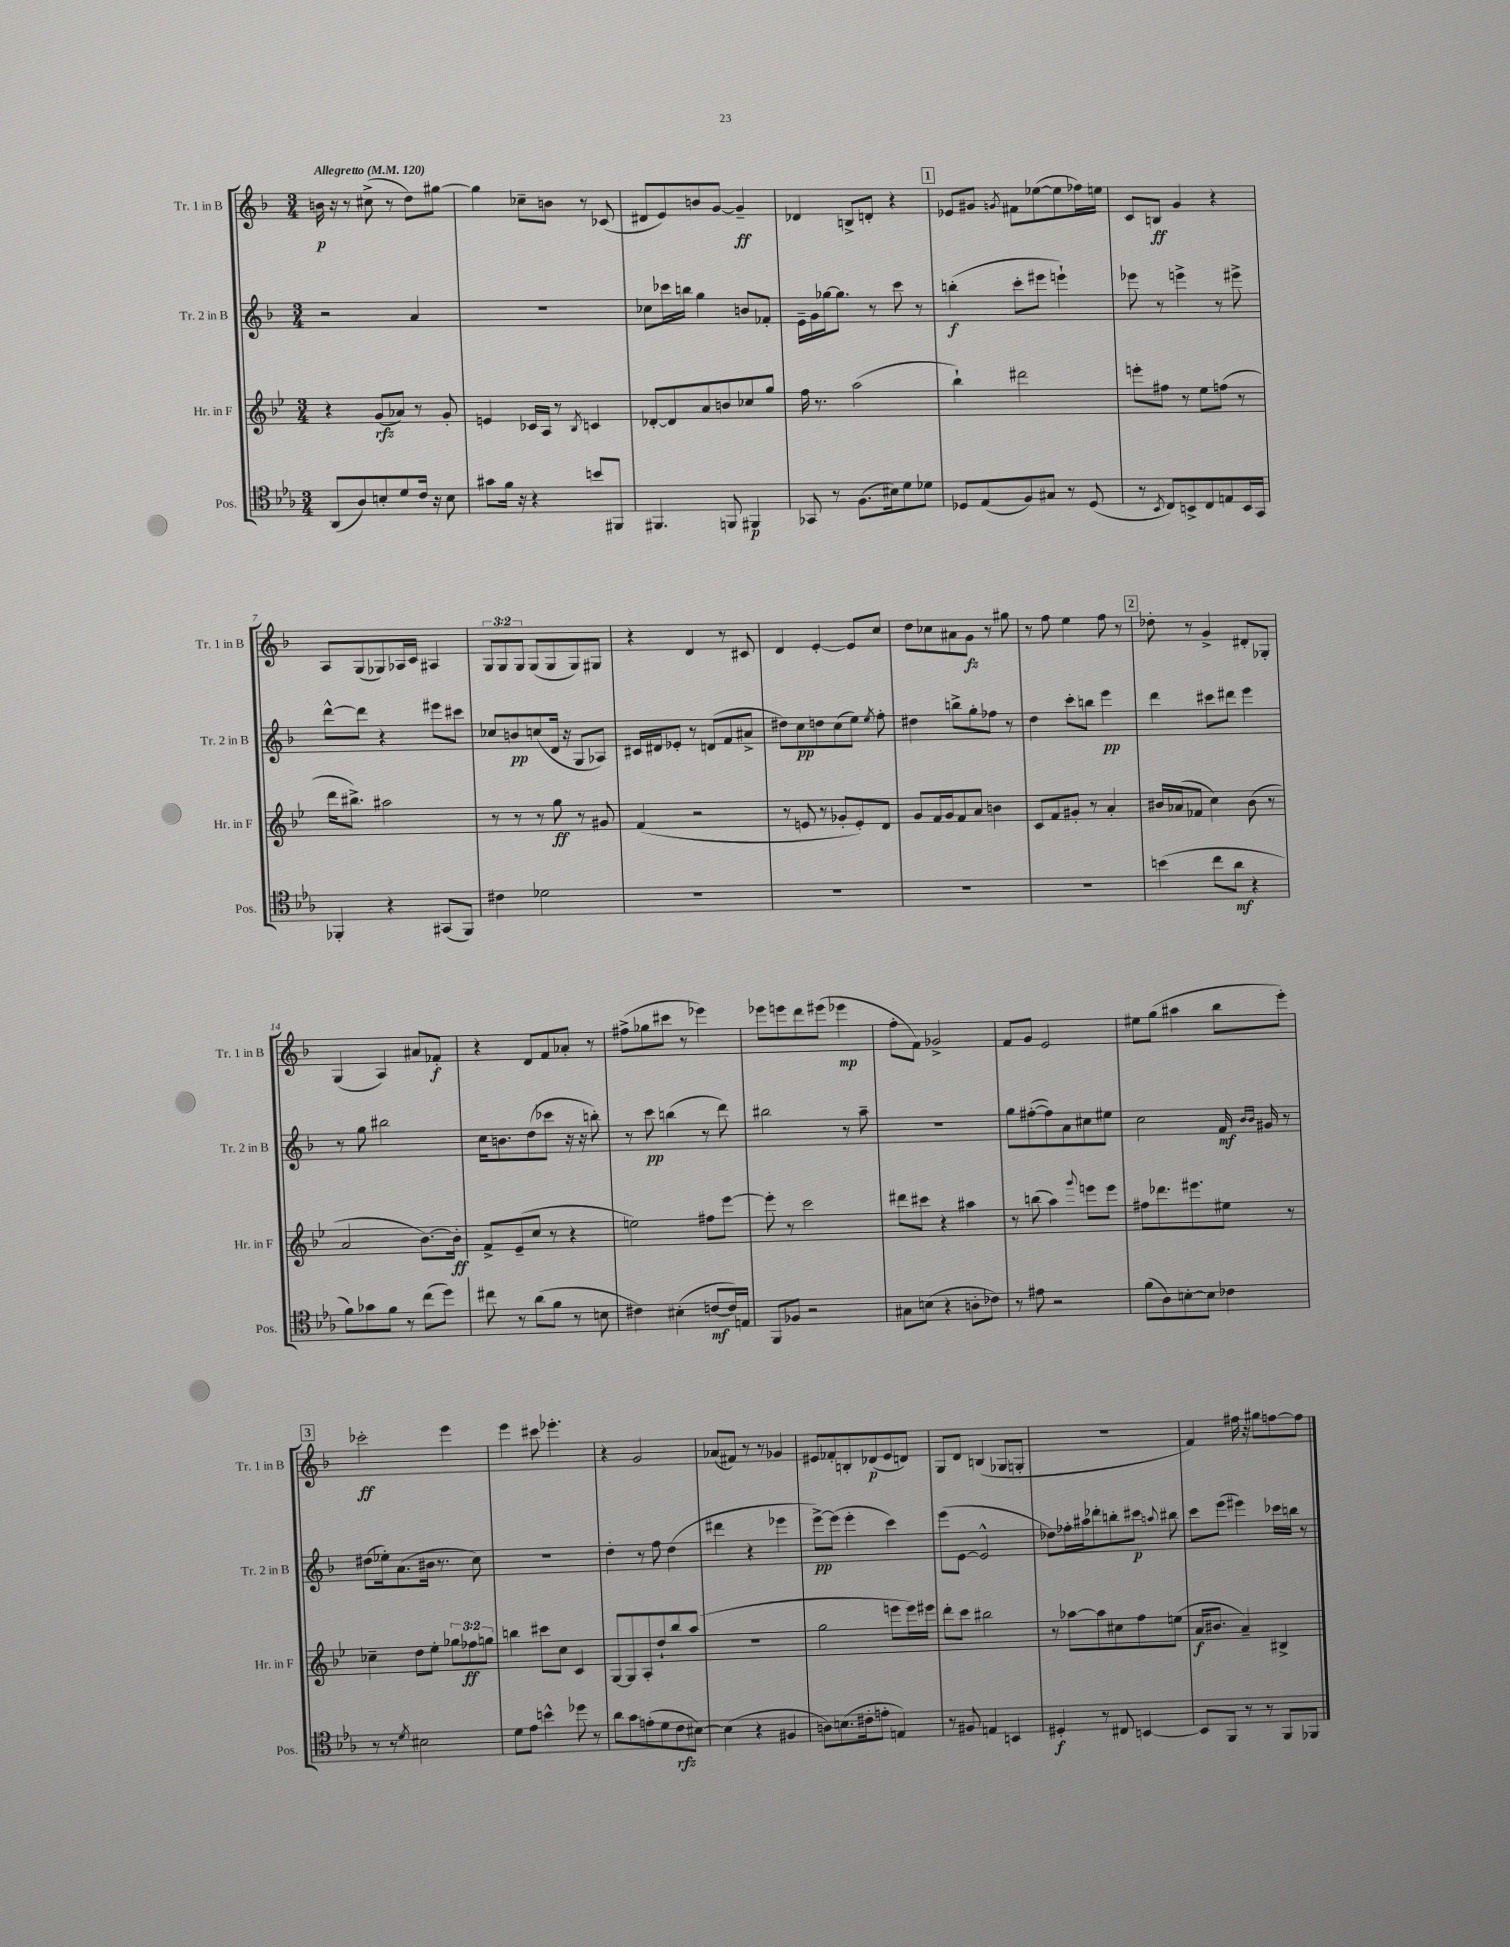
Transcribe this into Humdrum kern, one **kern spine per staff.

**kern	**dynam	**kern	**dynam	**kern	**dynam	**kern	**dynam
*part4	*part4	*part3	*part3	*part2	*part2	*part1	*part1
*staff4	*staff4	*staff3	*staff3	*staff2	*staff2	*staff1	*staff1
*I"Pos.	*	*I"Hr. in F	*	*I"Tr. 2 in B	*	*I"Tr. 1 in B	*
*I'Pos.	*	*I'Hr. in F	*	*I'Tr. 2 in B	*	*I'Tr. 1 in B	*
*clefC4	*	*clefG2	*	*clefG2	*	*clefG2	*
*k[b-e-a-]	*	*k[b-e-]	*	*k[b-]	*	*k[b-]	*
*M3/4	*	*M3/4	*	*M3/4	*	*M3/4	*
*MM120	*	*MM120	*	*MM120	*	*MM120	*
=1	=1	=1	=1	=1	=1	=1	=1
!	!	!	!	!	!	!LO:TX:a:B:t=Allegretto	!
(8AA-/L	.	4r	.	2r	.	16bn\	p
.	.	.	.	.	.	16r	.
8A-/)	.	.	.	.	.	8r	.
8Bn'/	.	(8g/L	rfz	.	.	(8cc#X^\	.
8d/	.	8a-X/J)	.	.	.	8r	.
16c/Jk	.	8r	.	4a/	.	8dd\L)	.
16r	.	.	.	.	.	.	.
8B\	.	8g'/	.	.	.	[8gg#X\J	.
=2	=2	=2	=2	=2	=2	=2	=2
8g#X\L	.	4en/	.	2.r	.	4gg#\]	.
16f\Jk	.	.	.	.	.	.	.
16r	.	.	.	.	.	.	.
4r	.	16c-X/LL	.	.	.	8cc-X~\L	.
.	.	16A/JJ	.	.	.	.	.
.	.	8r	.	.	.	8bn\J	.
.	.	8qB-/	.	.	.	.	.
8bn/L	.	4cn/	.	.	.	8r	.
8FF#X/J	.	.	.	.	.	(8c-X/	.
=3	=3	=3	=3	=3	=3	=3	=3
4.FF#X/	.	[8d-X'/L	.	8cc-X\L	.	8d#X/L	.
.	.	8d-/]	.	16ccc-X\L	.	8e/)	.
.	.	.	.	16bbn\JJ	.	.	.
.	.	8a/	.	4gg\	.	8bn/	.
8FFn/	.	8bn/	.	.	.	[8g/J	.
4FF#X/	p	8cc-X/	.	8bn/L	.	4g~/]	ff
.	.	8gg/J	.	8f-X'/J	.	.	.
=4	=4	=4	=4	=4	=4	=4	=4
8GG-X/	.	16ff\	.	16e~\LL	.	4d-X/	.
.	.	8.r	.	16g\	.	.	.
8r	.	.	.	[16gg-X\J	.	.	.
.	.	.	.	8.gg-\J]	.	.	.
(8.F\L	.	(2aa\	.	.	.	8Bn^/L	.
.	.	.	.	8r	.	8dn'/J	.
16B#X\k)	.	.	.	.	.	.	.
8d\	.	.	.	8ccc\	.	4r	.
8d-X\J	.	.	.	8r	.	.	.
!!LO:REH:place=s1:t=1
=5	=5	=5	=5	=5	=5	=5	=5
8D-X/L	.	4bb-`\)	.	(4bbn'\	f	8e-X/L	.
(8E-/	.	.	.	.	.	8g#X/J	.
.	.	.	.	.	.	8qgn/	.
8F/)	.	2ddd#X\	.	8ccc'\L	.	8f#X\L	.
8G#X/J	.	.	.	8eee#X\J	.	([8ee-X\	.
8r	.	.	.	4eeen`\)	.	8ee-\]	.
(8D-/	.	.	.	.	.	16ff-X\L)	.
.	.	.	.	.	.	16een\JJ	.
=6	=6	=6	=6	=6	=6	=6	=6
8r	.	8eeen'\L	.	8eee-X\	.	8c/L	.
8qBB-/	.	.	.	.	.	.	.
8C/L)	.	8ff#X\J	.	8r	.	8Bn/J	ff
8BBn^/	.	8r	.	4eeen^\	.	4g/	.
8C/	.	8ee-\L	.	.	.	.	.
8En/	.	(8ffn\J	.	8r	.	4r	.
16BB/L	.	8r	.	8eee#X^\	.	.	.
16GG/JJ	.	.	.	.	.	.	.
!!LO:LB:g=z
=7	=7	=7	=7	=7	=7	=7	=7
4FF-X'/	.	16ddd\KL	.	[8ddd^^\L	.	8A/L	.
.	.	8.bb#X^\J)	.	.	.	.	.
.	.	.	.	8ddd\J]	.	(8G/	.
4r	.	2aa#X\	.	4r	.	8G-X/)	.
.	.	.	.	.	.	16A-X/L	.
.	.	.	.	.	.	16c/JJ	.
(8GG#X/L	.	.	.	8eee#X\L	.	4A#X/	.
8FF-/J)	.	.	.	8ccc#X\J	.	.	.
=8	=8	=8	=8	=8	=8	=8	=8
4c#X\	.	8r	.	8cc-X/L	.	12G/L	.
.	.	.	.	.	.	12G/	.
.	.	8r	.	8bn/	pp	.	.
.	.	.	.	.	.	12G/J	.
2d-X\	.	8r	.	(8ccn/	.	(8G/L	.
.	.	8gg\	ff	16d/Jk	.	8G/	.
.	.	.	.	16r	.	.	.
.	.	8r	.	8G/L	.	8G/)	.
.	.	8g#X/	.	8A-X/J)	.	8G#X/J	.
=9	=9	=9	=9	=9	=9	=9	=9
2.r	.	(4f/	.	16c#X/LL	.	4r	.
.	.	.	.	16d#X/J	.	.	.
.	.	.	.	8e-X'/J	.	.	.
.	.	2r	.	8r	.	4d/	.
.	.	.	.	(8dn/L	.	.	.
.	.	.	.	8f/	.	8r	.
.	.	.	.	8a#X^/J	.	8c#X/	.
=10	=10	=10	=10	=10	=10	=10	=10
2.r	.	8r	.	8dd#X\L)	.	4d/	.
.	.	8en/	.	8cc\	pp	.	.
.	.	8r	.	8ddn\	.	[4e'/	.
.	.	8g-X'/L	.	(8cc\	.	.	.
.	.	8e'/)	.	8ee\J)	.	8e/L]	.
.	.	.	.	8qee/	.	.	.
.	.	8d/J	.	8ff'\	.	8cc/J	.
=11	=11	=11	=11	=11	=11	=11	=11
2.r	.	8g/L	.	4dd#X\	.	8dd\L	.
.	.	16f/L	.	.	.	8cc-X\	.
.	.	16g/J	.	.	.	.	.
.	.	8f/	.	8bbn^\L	.	8a#X\	.
.	.	8a/J	.	8gg'\	.	8g\J	fz
.	.	4bn\	.	8ff-X\J	.	8r	.
.	.	.	.	8r	.	8gg#X\	.
=12	=12	=12	=12	=12	=12	=12	=12
2.r	.	8c/L	.	4dd\	.	8r	.
.	.	8f/	.	.	.	8ff\	.
.	.	8g#X'/J	.	8ccc'\L	.	4ee\	.
.	.	8r	.	8bbn\J	.	.	.
.	.	4a'/	.	4eee\	pp	8ff\	.
.	.	.	.	.	.	8r	.
!!LO:REH:place=s1:t=2
=13	=13	=13	=13	=13	=13	=13	=13
(4bn\	.	16b#X/LL	.	4ddd\	.	8dd-X'\	.
.	.	(16a-X/J	.	.	.	.	.
.	.	8f-X/J	.	.	.	8r	.
8cc\L	.	4cc\)	.	8ccc#X\L	.	4g^/	.
8a-\J	mf	.	.	8ddd#X\J	.	.	.
4r	.	(8b#\	.	4eee\	.	8d#X'/L	.
.	.	8r	.	.	.	8G-X'/J	.
!!LO:LB:g=z
=14	=14	=14	=14	=14	=14	=14	=14
8f\L)	.	2a/	.	8r	.	(4G/	.
8g-X\	.	.	.	8gg\	.	.	.
8f\J	.	.	.	2bb#X\	.	4A/)	.
8r	.	.	.	.	.	.	.
(8cc\L	.	[8.b-\L)	.	.	.	8a#X/L	.
8dd\J)	.	.	.	.	.	8f-X'/J	f
.	.	16b-'\Jk]	ff	.	.	.	.
=15	=15	=15	=15	=15	=15	=15	=15
8cc#X\	.	8f^/L	.	16cc\KL	.	4r	.
.	.	.	.	8.bn\	.	.	.
8r	.	(8e-~/	.	.	.	.	.
(8a-\L	.	8cc/J	.	(8dd\	.	8d/L	.
8f\J	.	8r	.	8ccc-X\J	.	8f/	.
8r	.	4r	.	16r	.	8a-X'/J	.
.	.	.	.	16r	.	.	.
8Bn\	.	.	.	8bbn'\)	.	8r	.
=16	=16	=16	=16	=16	=16	=16	=16
4c#X\)	.	2een\)	.	8r	.	(8ff#X^\L	.
.	.	.	.	8ccc\	pp	8gg-X\	.
(4B#X'\	.	.	.	(4bbn\	.	8ccc#X\J	.
.	.	.	.	.	.	8r	.
[8cn/L	mf	8ff#X\L	.	8r	.	4eee-X\)	.
16c/L])	.	[8eee-\J	.	8ddd\)	.	.	.
16En/JJ	.	.	.	.	.	.	.
=17	=17	=17	=17	=17	=17	=17	=17
8FF/L	.	8eee-'\]	.	2bb#X\	.	8eee-X\L	.
8F-X/J	.	8r	.	.	.	8eeen\	.
2r	.	2ccc\	.	.	.	8ddd\	.
.	.	.	.	.	.	(8eee#X\J	.
.	.	.	.	8r	.	4eee-X\	mp
.	.	.	.	8aa~\	.	.	.
=18	=18	=18	=18	=18	=18	=18	=18
8G#X\L	.	8ddd#X\L	.	2.r	.	8ff'\L	.
(8Bn\J	.	8ccc#X\J	.	.	.	8f\J)	.
4r	.	4r	.	.	.	2g-X^/	.
8An'\L	.	4aa#X\	.	.	.	.	.
8c-X\J)	.	.	.	.	.	.	.
=19	=19	=19	=19	=19	=19	=19	=19
8r	.	8r	.	8gg\L	.	8f/L	.
8e#X\	.	(8bbn\	.	([8ff#X'\	.	8g/J	.
2r	.	4aa\)	.	8ff#\])	.	2e/	.
.	.	.	.	8a\	.	.	.
.	.	8qqggg/	.	.	.	.	.
.	.	8eeen\L	.	8cc#X\	.	.	.
.	.	8eee\J	.	8ee#X\J	.	.	.
=20	=20	=20	=20	=20	=20	=20	=20
(8f\L	.	8ff#X\L	.	2cc\	.	8ee#X\L	.
8A-\)	.	8.ddd-X\	.	.	.	(8gg\J	.
[8Bn'\	.	.	.	.	.	4aa#X\	.
.	.	8.eee#X\	.	.	.	.	.
8B\J]	.	.	.	.	.	.	.
4c-X\	.	8ee#X\J	.	16f/	mf	8bb-\L	.
.	.	.	.	16qqb-/LL	.	.	.
.	.	.	.	16qqb-/JJ	.	.	.
.	.	.	.	16g#X/	.	.	.
.	.	8r	.	8r	.	8eee'\J)	.
!!LO:LB:g=z
!!LO:REH:place=s1:t=3
=21	=21	=21	=21	=21	=21	=21	=21
8r	.	4cc-X~\	.	(8dd#X\L	.	2ccc-X'\	ff
8r	.	.	.	16ee-X'\k)	.	.	.
.	.	.	.	(8.a\	.	.	.
8qd/	.	.	.	.	.	.	.
2B#X\	.	8dd\L	.	.	.	.	.
.	.	8ee-'\J	.	16b#X\Jk	.	.	.
.	.	.	.	8.r	.	.	.
.	.	12gg-X\L	.	.	.	4eee\	.
.	.	12ff-X\	ff	.	.	.	.
.	.	.	.	8cc\)	.	.	.
.	.	12ggn\J	.	.	.	.	.
=22	=22	=22	=22	=22	=22	=22	=22
8d\L	.	4bbn\	.	2.r	.	4eee\	.
8e-\J	.	.	.	.	.	.	.
4bn^^\	.	8ccc#X\L	.	.	.	8ccc#X\	.
.	.	8cc\J	.	.	.	4.eee-X'\	.
8dd-X\	.	4c/	.	.	.	.	.
8r	.	.	.	.	.	.	.
=23	=23	=23	=23	=23	=23	=23	=23
8a-\L	.	[8G/L	.	4dd'\	.	4r	.
8g\	.	8G/]	.	.	.	.	.
(8en'\	.	8A'/	.	8r	.	2g/	.
8d\	.	8dd`/	.	8ff\	.	.	.
8c\	rfz	8bb-/	.	(4dd\	.	.	.
[8B#X\J)	.	(8aa/J	.	.	.	.	.
=24	=24	=24	=24	=24	=24	=24	=24
(4B#\]	.	2.r	.	4ddd#X\	.	(8a-X/L	.
.	.	.	.	.	.	8f#X/J)	.
4r	.	.	.	4r	.	8r	.
.	.	.	.	.	.	8r	.
4F#X/	.	.	.	4eee-X\	.	4g-X/	.
=25	=25	=25	=25	=25	=25	=25	=25
8An\L)	.	2gg\	.	[8eee^\L)	pp	8e#X/L	.
(8.Bn\	.	.	.	(8eee\J]	.	8f-X'/	.
.	.	.	.	4eee'\	.	8Bn'/	.
16c#X'\k	.	.	.	.	.	.	.
8en'\J	.	.	.	.	.	(8d-X/	p
4En/)	.	8eeen\L	.	4ccc\)	.	8e#/	.
.	.	16eee\L)	.	.	.	8dn/J)	.
.	.	16eee#X\JJ	.	.	.	.	.
=26	=26	=26	=26	=26	=26	=26	=26
8r	.	8ddd'\L	.	(8eee\L	.	8G/L	.
8F#X/	.	8ccc\J	.	[8e\J	.	8d/J	.
4En/	.	2bb#X\	.	2e^^/]	.	(4Bn/	.
4BBn/	.	.	.	.	.	8G-X/L	.
.	.	.	.	.	.	8Gn'/J	.
=27	=27	=27	=27	=27	=27	=27	=27
4D#X'/	f	8r	.	8dd-X\L)	.	2.r	.
.	.	[8aa-X\L	.	16ff-X'\L	.	.	.
.	.	.	.	16aa#X\J	.	.	.
8r	.	8aa-\]	.	8ddd-X'\	.	.	.
8C#X/	.	8cc#X\	.	8bbn'\	.	.	.
[4BBn/	.	8ff\	.	8ccc#X\J	p	.	.
.	.	.	.	8qqaan/	.	.	.
.	.	(8een\J	.	8bb#X\	.	.	.
=28	=28	=28	=28	=28	=28	=28	=28
8BB/L]	.	16a/KL	f	8ccc\L	.	4f/)	.
.	.	8.b#X/J	.	.	.	.	.
8FF/J	.	.	.	(8eee\J	.	.	.
8r	.	4a~/)	.	4eee#X\)	.	16ff#X\	.
.	.	.	.	.	.	16r	.
8r	.	.	.	.	.	8gg#X\L	.
8FF/L	.	4B#X^/	.	16ccc-X\LL	.	[8ffn\	.
.	.	.	.	16bbn\JJ	.	.	.
8FF-X/J	.	.	.	8r	.	8ff\J]	.
==	==	==	==	==	==	==	==
*-	*-	*-	*-	*-	*-	*-	*-
